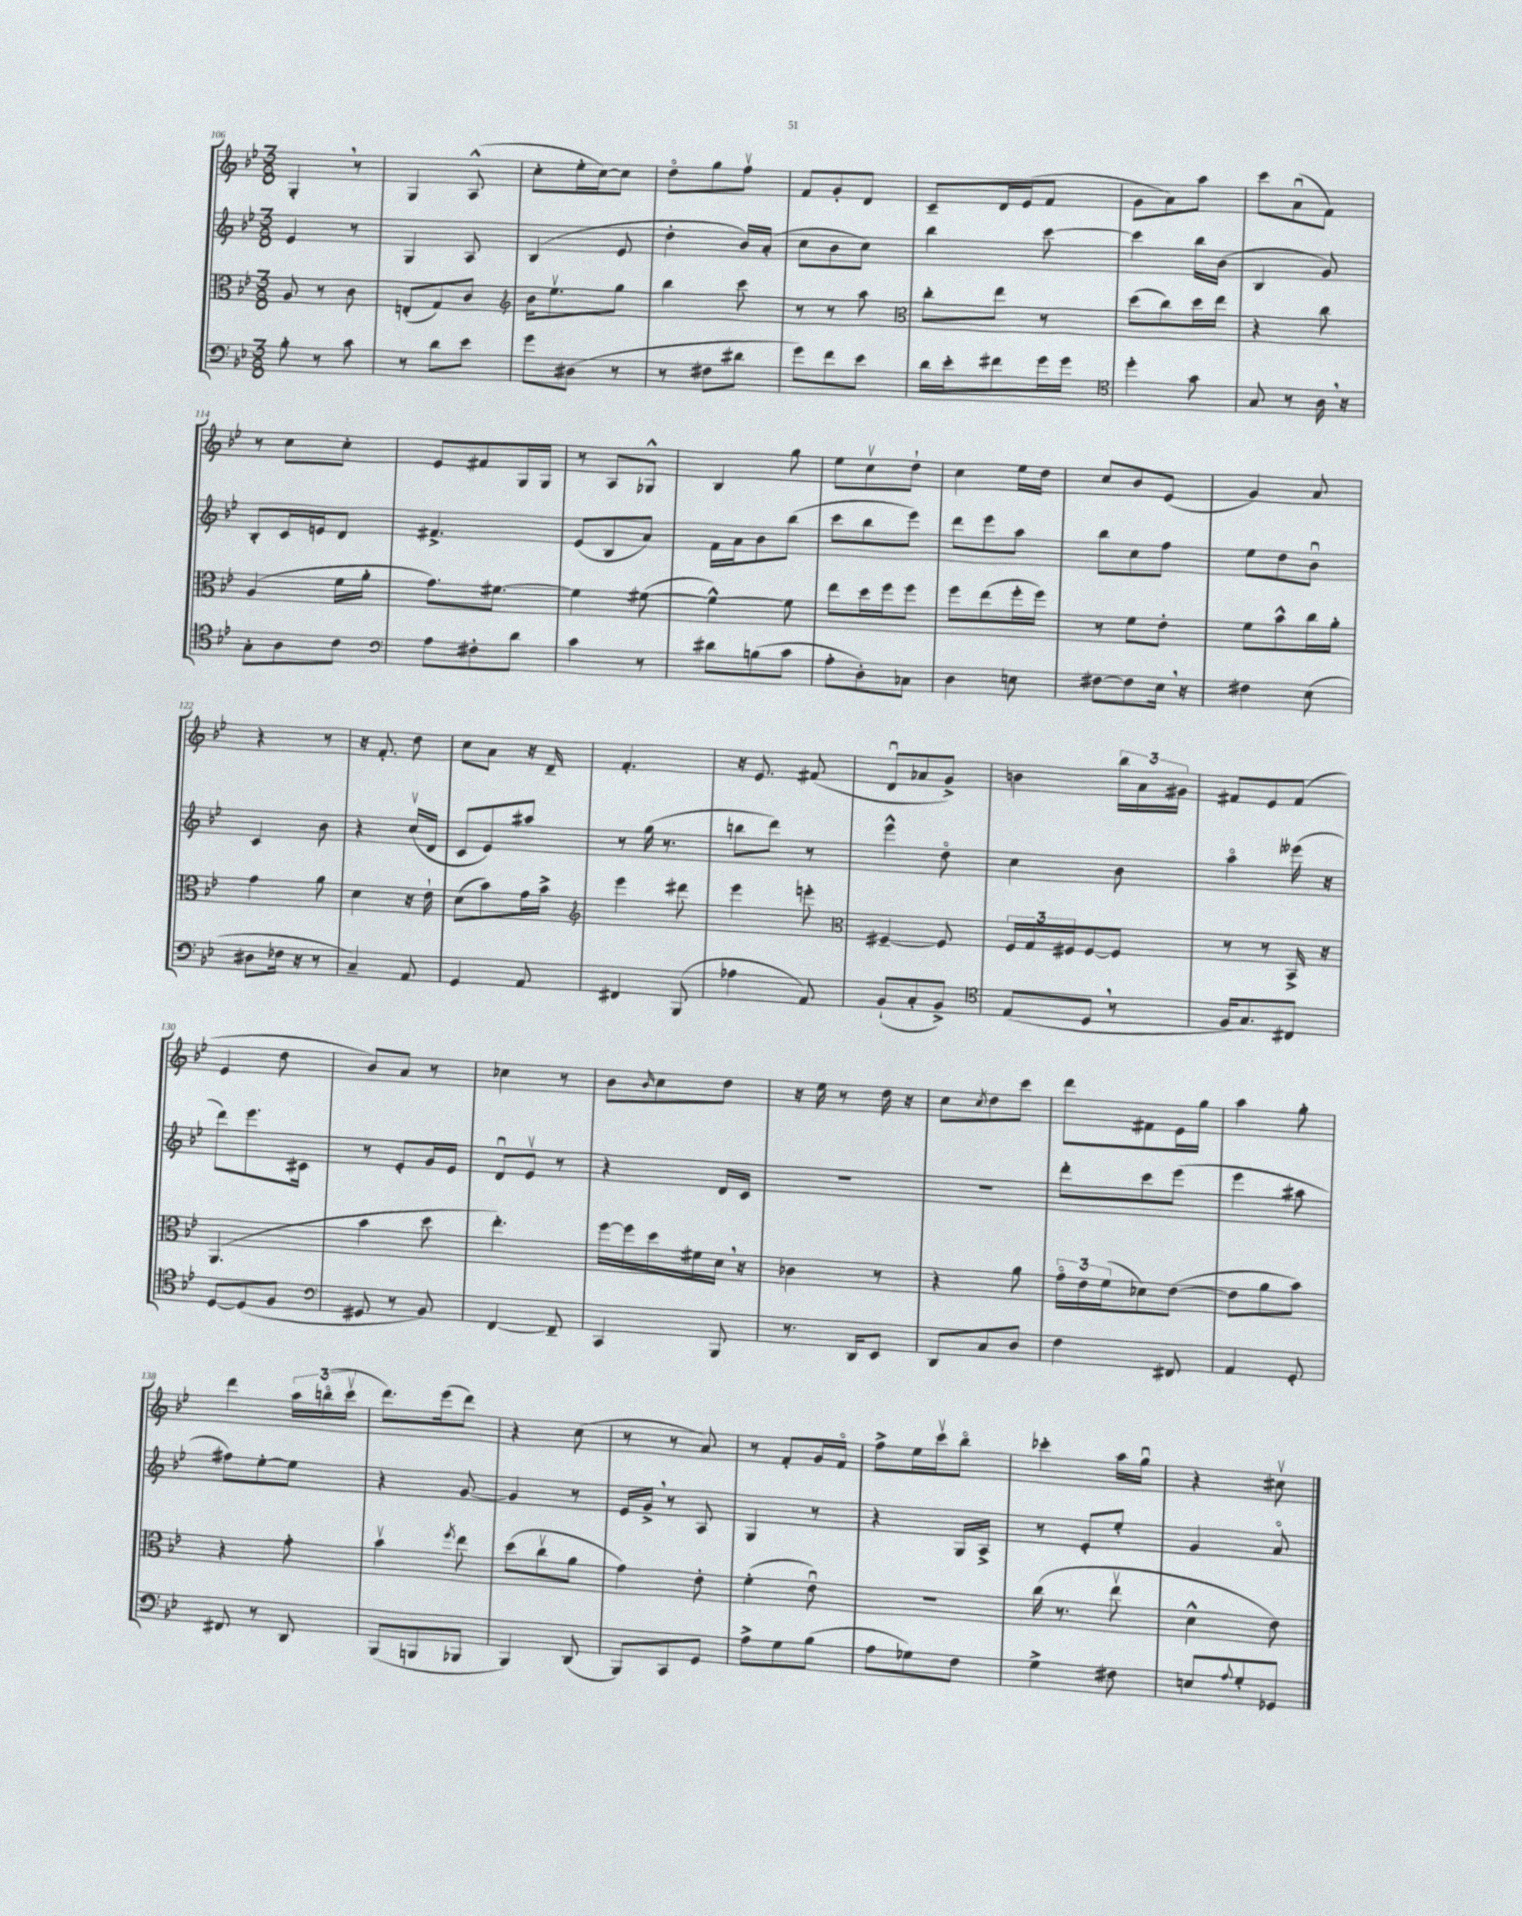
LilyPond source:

<<
\new StaffGroup <<
\new Staff = "s0" {
    \clef treble \key bes \major \numericTimeSignature \time 3/8
    g4-. \breathe r8 |
    g4 a8-^( |
    c''8-. ees''16-. c''16~) c''8 |
    d''8\flageolet g''8 f''8\upbow |
    f'8 g'8-. d'8 |
    c'8-- d'16 ees'16( f'8 |
    g'8 a'8) a''8 |
    c'''8 a'8\downbow( f'8) |
    r8 c''8 c''8-. |
    ees'8 fis'8 g16 g16 |
    r8 a8 ges8-^ |
    bes4 g''8 |
    ees''8 c''8\upbow d''8-! |
    c''4 ees''16 d''16 |
    c''8 bes'8 ees'8( |
    g'4) a'8 |
    r4 r8 |
    r16 f'8.-. d''8 |
    c''8 a'8 r16 d'16-- |
    f'4.-. |
    r16 ees'8. fis'8( |
    d'8\downbow aes'8 g'8->) |
    b'4 \tuplet 3/2 { bes''16 a'16 gis'16 } |
    fis'8 ees'8 fis'8( |
    ees'4 d''8 |
    bes'8) a'8 r8 |
    ces''4 r8 |
    bes'8 \grace { bes'16 } c''8 d''8 |
    r16 ees''16 r8 d''16 r16 |
    c''8 \acciaccatura { c''8 } d''8 c'''8 |
    d'''8 fis'8 ees'16 g''16 |
    a''4 g''8-. |
    d'''4 \tuplet 3/2 { a''16 b''16\flageolet( c'''16\upbow } |
    d'''8.) ees'''16( d'''8) |
    r4 c''8( |
    r8 r8 a'8) |
    r8 f'8-. g'16 f'16\flageolet |
    f''8-> ees''16 c'''16\upbow bes''8\flageolet |
    ces'''4-. a''16 g''16\downbow |
    r4 cis''8\upbow \bar "|." |
}
\new Staff = "s1" {
    \clef treble \key bes \major \numericTimeSignature \time 3/8
    ees'4 r8 |
    g4 a8 |
    bes4( ees'8 |
    d''4-. bes'16) a'16-.( |
    c''8 bes'8 c''8) |
    bes''4 c'''8~ |
    c'''4 bes''16 bes'16( |
    bes4 g'8) |
    bes8-. c'16 e'16 d'8 |
    fis'4.-> |
    ees'8( bes8 a'8) |
    f'16 a'16 bes'8 bes''8( |
    c'''8 bes''8 ees'''8) |
    d'''8 ees'''8 a''8 |
    bes''8 c''8 f''8 |
    ees''8 d''8 bes'8\downbow |
    c'4 bes'8 |
    r4 c''16\upbow( d'16 |
    c'8 ees'8) ais''8 |
    r8 g''16( r8. |
    b''8 d'''8) r8 |
    ees'''4-^ d''8\flageolet |
    c''4 bes'8 |
    a''4\flageolet eeses'''16( r16 |
    d'''8) ees'''8. cis'16 |
    r8 ees'8-. g'16 ees'16 |
    d'8\downbow ees'8\upbow r8 |
    r4 d'16 c'16 |
    R4. |
    R4. |
    d'''8-. c'''8 ees'''8( |
    ees'''4 ais''8 |
    fis''8) ees''8~-. ees''8 |
    r4 g'8~ |
    g'4 r8 |
    ees'16 g'16-> \breathe r8 a8 |
    g4 r8 |
    r4 g16 a16-> |
    r8 ees'8-. ees''8-. |
    g'4 a'8\flageolet \bar "|." |
}
\new Staff = "s2" {
    \clef alto \key bes \major \numericTimeSignature \time 3/8
    a8 r8 c'8 |
    e8-.( g8) c'8 |
    \clef treble bes'16 ees''8.\upbow g''8 |
    bes''4 c'''8 |
    r8 r8 a''8 |
    \clef alto c''8-. ees''8 r8 |
    d''8( c''8) d''16 ees''16 |
    r4 c''8 |
    a4( f'16 a'16-. |
    g'8.) fis'8.~ |
    fis'4 fis'8~( |
    fis'4~-^) fis'8 |
    ees''8 d''16 f''16 f''8 |
    f''8 ees''8( f''16-. f''16) |
    r8 f'8 ees'8-. |
    f'8 bes'8-^ c''16 a'16-. |
    g'4 a'8 |
    d'4 r16 ees'16-! |
    d'8( bes'8) g'16 bes'16-> |
    \clef treble ees'''4 dis'''8 |
    ees'''4 e'''8-. |
    \clef alto fis4~-- fis8 |
    \tuplet 3/2 { f16 g16 fis16 } fis8~ fis8 |
    r8 r8 bes,16-> r16 |
    a,4.( |
    bes'4 d''8 |
    ees''4.-.) |
    f''16~ f''16 d''16 fis'16 d'16 \breathe r16 |
    ces'4 r8 |
    r4 a'8 |
    \tuplet 3/2 { g'16\flageolet ees'16 f'16( } des'8) ees'8~( |
    ees'8 a'8 bes'8) |
    r4 g'8-. |
    bes'4\upbow \acciaccatura { f''8 } ees''8 |
    d''8( c''8\upbow a'8 |
    g'4) ees'8-. |
    f'4-.( ees'8\downbow) |
    R4. |
    c''16( r8. ees''8\upbow |
    d'4-^ ees'8) \bar "|." |
}
\new Staff = "s3" {
    \clef bass \key bes \major \numericTimeSignature \time 3/8
    bes8-. r8 c'8 |
    r8 d'8 ees'8 |
    g'8 dis8( r8 |
    r8 fis8 dis'8 |
    g'8) f'8 ees'8 |
    d'16 ees'16-. fis'8 g'16 g'16 |
    \clef tenor d''4-. g'8 |
    g8 r8 a16 \breathe r16 |
    g8-. a8 c'8 |
    \clef bass a8 fis8-. d'8 |
    c'4 r8 |
    dis'8 b8( c'8 |
    a8-. d8-.) ces8 |
    d4 e8 |
    fis8~ fis8 ees16 \breathe r16 |
    fis4 ees8( |
    dis8 fes16 r16 r8 |
    c4--) a,8 |
    g,4 a,8 |
    fis,4 bes,,8( |
    aes4 a,8) |
    bes,8-!( c8-. bes,8->) |
    \clef tenor ees8( d8 \breathe r8 |
    f16 g8.) cis8 |
    d8~ d8( f8 |
    \clef bass gis,8 r8 bes,8) |
    f,4~ f,8-- |
    c,4 bes,,8 |
    r8. d,16 ees,8 |
    d,8 c8 d8 |
    f4 fis,8 |
    a,4 g,8-. |
    fis,8 r8 d,8 |
    bes,,8( b,,8 bes,,8 |
    bes,,4) d,8( |
    bes,,8) c,8 g,8 |
    a8-> g8 bes8( |
    a8 ges8) f8 |
    g4-> fis8 |
    e8 \appoggiatura { a8 } g8-. ges,8 \bar "|." |
}
>>
>>
\layout { \context { \Score currentBarNumber = #106 } }
